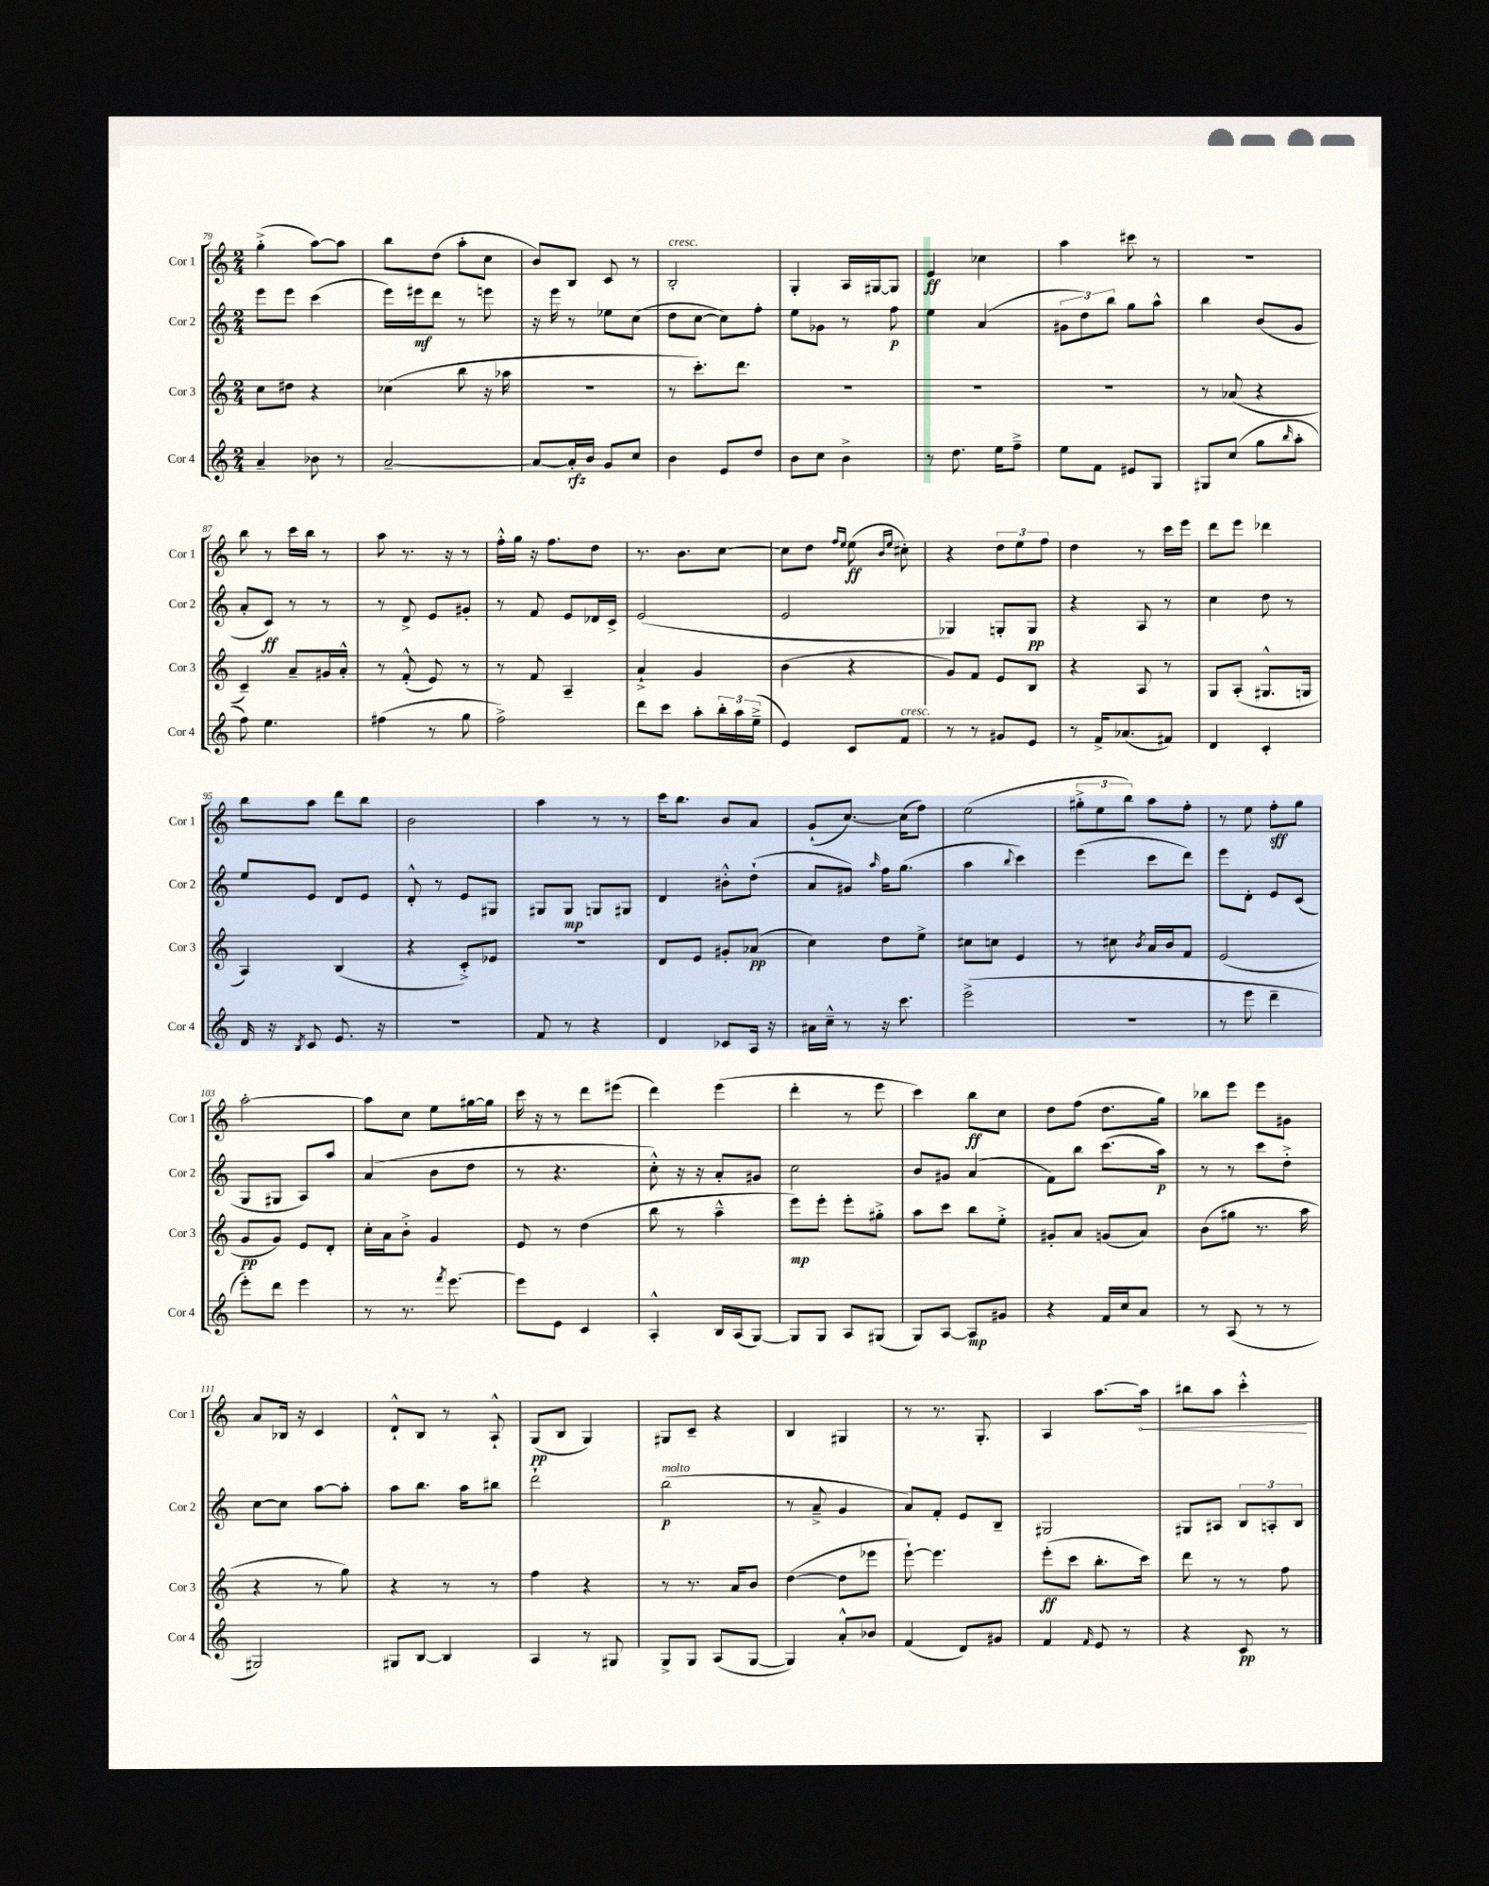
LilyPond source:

<<
\new StaffGroup <<
\new Staff = "s0" \with { instrumentName = "Cor 1" shortInstrumentName = "Cor 1" } {
    \clef treble \key c \major \numericTimeSignature \time 2/4
    g''4-.->( a''8~) a''8 |
    b''8 d''8( a''8-. c''8 |
    b'8) b8 c'8 r8 |
    b2-.^\markup { \italic "cresc." } |
    g4-. a16 gis16~ gis8 |
    e'4\ff ces''4 |
    a''4 cis'''8 r8 |
    R2 |
    b''8 r8 c'''16 b''16 r8 |
    a''8 r8. r16 r8 |
    f''16-.-^ g''16 r16 f''8. d''8 |
    r8. b'8. c''8~ |
    c''8 d''8 \grace { f''16 e''16 } e''8\ff( \grace { b'16 e''16 } cis''8-.) |
    r4 \tuplet 3/2 { d''8 e''8 f''8 } |
    d''4 r8 c'''16 e'''16 |
    d'''8 e'''8 des'''4 |
    b''8 a''8 d'''8 b''8 |
    b'2 |
    a''4 r8 r8 |
    c'''16 b''8. b'8 a'8 |
    g'8-!( c''8.~) c''16( f''8) |
    e''2( |
    \tuplet 3/2 { gis''8-.-> e''8 b''8) } a''8 f''8-. |
    r8 e''8 f''8-.\sff g''8 |
    a''2~-. |
    a''8 c''8 e''8 gis''16~ gis''16 |
    c'''16 r16 r8 d'''8 eis'''8( |
    d'''4) e'''4( |
    d'''4-. r8 e'''8 |
    c'''4) b''8\ff c''8 |
    d''8 f''8( d''8. g''16) |
    bes''8 e'''8 e'''8 gis'8 |
    a'8 bes16 r16 c'4 |
    d'8-!-^ b8 r8 a8-!-^ |
    g8\pp( b8 g4) |
    gis8 c'8-- r4 |
    b4 gis4 |
    r8 r8. g8.-. |
    a4 a''8.~ \once \override Hairpin.circled-tip = ##t a''16\< |
    bis''8 a''8 c'''4-.-^\! \bar "|." |
}
\new Staff = "s1" \with { instrumentName = "Cor 2" shortInstrumentName = "Cor 2" } {
    \clef treble \key c \major \numericTimeSignature \time 2/4
    e'''8 e'''8 c'''4( |
    e'''16) eis'''16\mf d'''8 r8 e'''8 |
    r16 e'''16 r8 ees''8 c''8( |
    d''8 c''8~ c''8) f''8-. |
    e''8 ges'8 r8 f''8\p |
    e''4 a'4( |
    \tuplet 3/2 { gis'8 d''8) b''8 } g''8 a''8-^ |
    b''4 b'8( g'8 |
    a'8-. c'8\ff) r8 r8 |
    r8 d'8-> e'8 gis'8-. |
    r8 f'8 e'8 des'16 c'16-> |
    e'2( |
    e'2 |
    ges4) g8-. g8\pp |
    r4 a8 r8 |
    c''4 d''8 r8 |
    e''8 e'8 d'8 e'8 |
    d'8-.-^ r8 e'8 gis8 |
    gis8 gis8\mp g8 gis8 |
    d'4 bis'8-.-^ d''8-!( |
    a'8 gis'8) \grace { a''16 } f''16 g''8.( |
    a''4 \appoggiatura { b''8 } c'''4) |
    e'''4( c'''8 d'''8) |
    e'''8 d'8-. e'8 c'8( |
    g8 gis8 a8) a''8 |
    a'4( b'8 d''8 |
    r8 r4. |
    c''8-.-^) r16 r16 a'8-. gis'8 |
    c''2 |
    b'8 gis'8 a'4( |
    f'8) b''8 c'''8.( a''16\p) |
    r8 r8 c'''8 d''8-.-> |
    c''8~ c''8 a''8~ a''8-. |
    a''8 b''8. a''16 bis''8 |
    d'''2-! |
    b''2\p^\markup { \italic "molto" }( |
    r8 a'8---> g'4 |
    a'8) f'8-. e'8 b8-- |
    gis2 |
    gis8 ais8 \tuplet 3/2 { b8 a8-. b8 } \bar "|." |
}
\new Staff = "s2" \with { instrumentName = "Cor 3" shortInstrumentName = "Cor 3" } {
    \clef treble \key c \major \numericTimeSignature \time 2/4
    c''8 dis''8 r4 |
    ces''4( b''8 r16 aes''16 |
    R2 |
    r8 c'''8.-.) d'''8. |
    R2 |
    R2 |
    R2 |
    r8 aes'8( r4 |
    c'4--) a'8-- gis'16 a'16-.-^ |
    r8 f'8-.-^( e'8) r8 |
    r8 f'8 a4-- |
    a'4-!-> g'4 |
    b'4( r4 |
    g'8) f'8 e'8 b8 |
    r4 a8 r8 |
    g8 a8-.( gis8.-^ g16 |
    a4) b4( |
    r4 c'8-.->) ees'8 |
    R2 |
    d'8 e'8 gis'8-. aes'8\pp( |
    c''4) d''8 e''8-> |
    cis''8 c''8 e'4 |
    r8 cis''8 \acciaccatura { b'8 } a'16 b'16 f'8 |
    e'2( |
    g'8\pp g'8) e'8 d'8-. |
    c''16-. a'16 b'8-.-> g'4 |
    e'8 r8 d''4( |
    b''8 r8 a''4---^ |
    e'''8\mp) e'''8-. e'''8-. gis''8-.-> |
    a''8 c'''8 b''8 e''8-.-> |
    gis'8-. a'8 g'8( a'8) |
    b'8( gis''8 r8. a''16 |
    r4 r8 g''8) |
    r4 r8 r8 |
    f''4 r4 |
    r8 r8. a'16 b'8 |
    d''4~( d''8 ees'''8 |
    e'''8~-!) e'''4. |
    e'''8-.\ff( c'''8 b''8.-. c'''16) |
    d'''8 r8 r8 f''8 \bar "|." |
}
\new Staff = "s3" \with { instrumentName = "Cor 4" shortInstrumentName = "Cor 4" } {
    \clef treble \key c \major \numericTimeSignature \time 2/4
    a'4-- bes'8 r8 |
    a'2~-- |
    a'8~ a'16-.\rfz b'16 g'8 c''8 |
    b'4 e'8 d''8 |
    b'8 c''8 b'4-> |
    r8 d''8. e''16 f''8---> |
    e''8 f'8 eis'8 g8 |
    gis8 c''8( g''8 \grace { b''16 } a''8-. |
    f''8) e''4. |
    fis''4( r8 g''8 |
    f''2->) |
    d'''8 c'''8 a''8-. \tuplet 3/2 { b''16-. a''16 e''16--->( } |
    e'4) c'8 f'8^\markup { \italic "cresc." } |
    r8 r8 gis'8 e'8 |
    r8 f'16-> aes'8.( fis'8) |
    d'4 c'4-. |
    d'16 r16 \acciaccatura { b8 } c'8 e'8. r16 |
    r2 |
    f'8 r8 r4 |
    d'4 ces'8 a16 r16 |
    ais'16 c''16---^ r8 r16 c'''8. |
    e'''2->( |
    r2 |
    r8 e'''8 d'''4-- |
    e'''8-.) d'''8 e'''4 |
    r8 r8. \acciaccatura { f'''8 } e'''8.~ |
    e'''8 e'8 c'4 |
    a4-.-^ b16 a16( g8~) |
    g8 g8 a8 gis8( |
    g8) a8~ a8\mp gis'8 |
    r4 f'16 c''16 a'8 |
    r8 a8( r8 r8 |
    gis2) |
    gis8 b8~ b4 |
    a4 r8 gis8 |
    g8-> g8 a8( g8~ |
    g4) a'8-.-^ bes'8 |
    f'4( d'8) gis'8 |
    f'4 \grace { f'16 } e'8 r8 |
    r4 c'8\pp r8 \bar "|." |
}
>>
>>
\layout { \context { \Score currentBarNumber = #79 } }
